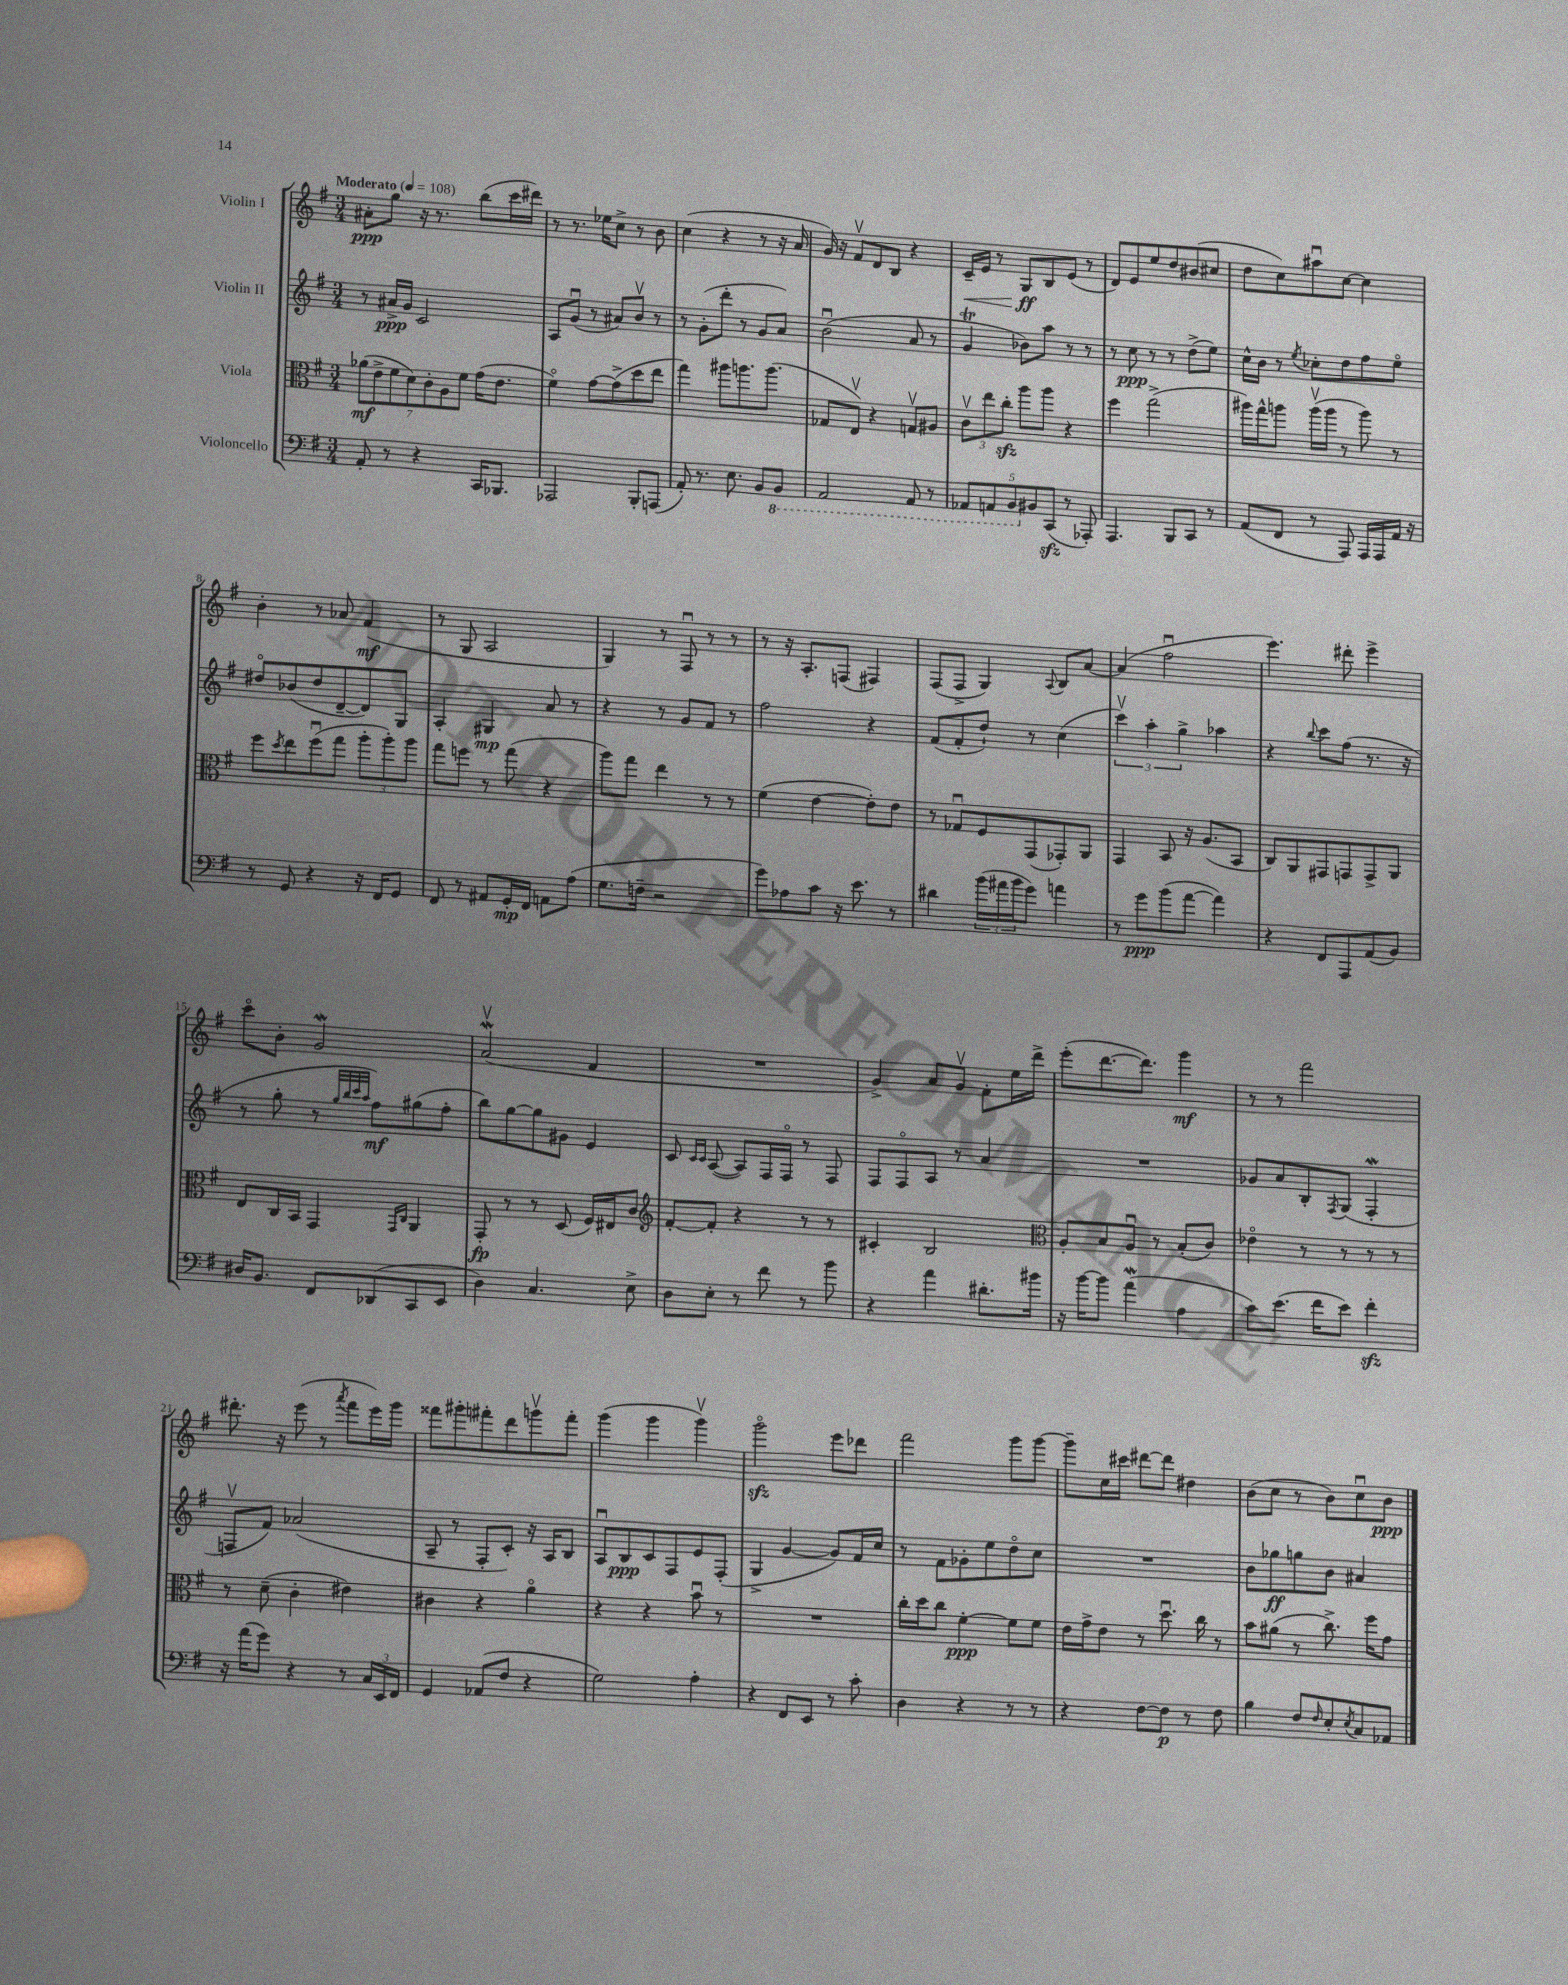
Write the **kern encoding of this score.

**kern	**kern	**kern	**kern
*staff4	*staff3	*staff2	*staff1
*clefF4	*clefC3	*clefG2	*clefG2
*k[f#]	*k[f#]	*k[f#]	*k[f#]
*M3/4	*M3/4	*M3/4	*M3/4
*MM108	*MM108	*MM108	*MM108
8AA'	(14a-	8r	8a#'
.	14e^	.	.
8r	.	16a#^	8gg
.	14f#	.	.
.	.	16g	.
.	14d)	.	.
4r	.	2c	16r
.	14c'	.	.
.	.	.	8.r
.	14A	.	.
.	14f#	.	.
16CC	(16g	.	(8bb
8.BBB-	8.e	.	.
.	.	.	16ccc
.	.	.	16ddd#)
=	=	=	=
2AAA-	4f#o)	8A	8r
.	.	(8gu	8.r
.	[8g	8r	.
.	.	.	16ee-
.	(8g^]	8a#)	8cc^
8BBB'	8dd	8bv	8r
(8AAA	8ee	8r	8b
=	=	=	=
8AA')	4gg)	8r	(4cc
8.r	.	(8g'	.
.	8aa#	8ddd'	4r
8.E	.	.	.
.	8.aa	8r	.
8BB	.	8g	8r
.	(8.aa	.	.
8BBB	.	8a)	16r
.	.	.	16a
=	=	=	=
2AAA	8G-	(2bu	16g)
.	.	.	16r
.	8Ev)	.	8f#v
.	4r	.	8d
.	.	.	8B
8AAA	8Gv	8a	4r
8r	8A#	8r	.
=	=	=	=
10AAA-	12cv	4g	16c~
.	.	.	16e
.	12ee	.	.
10AAA	.	.	.
.	.	.	8r
.	12cc'	.	.
10BBB	.	.	.
.	8aa	8b-)	8G
10BB#	.	.	.
.	8aa	8aa	8B
(10CC	.	.	.
8r	4r	8r	(8e
8AAA-')	.	8r	8r
=	=	=	=
4.AAA	4ff#	8r	8d)
.	.	8cc	8e
.	(2gg^	8r	8ee
8BBB	.	8r	8dd
8CC	.	(8dd^	(8b#
8r	.	8ee)	8cc#
=	=	=	=
(8AA	16aa#)	16cc^^	8dd
.	16gg^^	16b	.
8FF#	8aa	8r	8cc)
.	.	8qee	.
8r	(16aav	8cc-'	8aa#u
.	16aa	.	.
8AAA)	8r	8dd	[8cc
16AAA	8aa)	8ff#	4cc]
16AAA	.	.	.
16AA	8r	8eeo	.
16r	.	.	.
=	=	=	=
8r	8ff#	8dd#o	4b'
.	8qdd	.	.
8GG	8ee	(8b-	.
4r	(8ff#u	8dd#	8r
.	8gg	[8d~	8a-
16r	12aa'	8d])	(4f#
16FF#	.	.	.
.	12aa')	.	.
8GG	.	8G	.
.	12aa	.	.
=	=	=	=
8FF#	8gg	4A'	8r
8r	8ff	.	8G
8AA#	8r	4G#	2A
16GG'	(8gg	.	.
16FF#	.	.	.
8AA	4r	8a	.
(8A	.	8r	.
=	=	=	=
8.G	8aa)	4r	4G)
.	8gg	.	.
16F~	.	.	.
2r	4ee	8r	8r
.	.	8g	8F#u
.	8r	8f#	8r
.	8r	8r	8r
=	=	=	=
8g)	(4f#	2ff#	8r
8A-	.	.	16r
.	.	.	8.A'
8c	[4e	.	.
16r	.	.	(8F
8.e	.	.	.
.	8e'])	4r	4F#)
8r	8e	.	.
=	=	=	=
4d#	8r	(8f#	(8F#
.	8G-u	8f#'	8F#^
(24b	8F#	8dd`)	4G)
24a#	.	.	.
24b	.	.	.
8g)	(8GG	8r	.
.	.	.	8qqA
4a	8GG-')	(4cc	8B
.	8AA	.	[8a
=	=	=	=
8r	4GG	6cccv)	(4a]
8g	.	.	.
.	.	6aa'	.
(8b	8BB	.	2ff#u
.	.	6gg^	.
[8a	16r	.	.
.	(8.A	.	.
4a])	.	4aa-	.
.	8BB	.	.
=	=	=	=
4r	8C)	4r	4.eee)
.	8AA	.	.
.	.	8qqbb	.
8FF#	8GG#	8ccc	.
8AAA	8GG	(8ff#	8ddd#'
(8AA	8GG^	8.r	4eee^
8BB)	8AA	.	.
.	.	16r	.
=	=	=	=
16D#	8E	8r	8ccco
8.BB	.	.	.
.	16C	8gg'	8b'
.	16BB	.	.
8FF#	4GG	8r	2g
.	.	32qqgg	.
.	.	32qqbb	.
.	.	32qqccc	.
.	.	32qqaa	.
(8DD-	.	8ff#)	.
.	16qqGG	.	.
.	16qqC	.	.
8CC	4AA	(8gg#	.
8EE	.	8ff#'	.
=	=	=	=
4D)	8GG'	8bb)	(2av
.	8r	[8gg	.
4.C	8r	8gg]	.
.	(8D	8g#	.
.	16F#)	4e	4f#
.	16E#	.	.
8E^	8c	.	.
=	=	=	=
*	*clefG2	*	*
8D	[8f#'	8c	2.r
.	.	16qqc	.
.	.	16qqc	.
8E'	8f#']	([8A	.
8r	4r	8A])	.
8f#	.	16F#	.
.	.	16F#o	.
8r	8r	8r	.
8b	8r	8F#	.
=	=	=	=
4r	4c#'	8F#	4g^)
.	.	8F#o	.
4a	2B	8A	8a
.	.	8r	8gv
8.d#'	.	4a	8f#'
.	.	.	16ee
16b#	.	.	16ddd^
=	=	=	=
*	*clefC3	*	*
16r	8A'	2.r	(8eee'
[16b	.	.	.
8b]	8B	.	[8.ddd
(4a	8Au	.	.
.	.	.	8.ddd])
.	8r	.	.
4A	(8B'	.	4ggg
.	8c)	.	.
=	=	=	=
8c)	4e-o	8g-	8r
(8.e	.	8a	8r
.	8r	8B'	2fff#
16f#	.	.	.
.	.	8qF#	.
8e)	8r	(8G	.
4f#'	8r	4F#'	.
.	8r	.	.
=	=	=	=
16r	8r	8Fv	8.ddd#'
(16a	.	.	.
8g)	(8d~	8f#)	.
.	.	.	16r
4r	4c'	(2a-	(8eee
.	.	.	8r
.	.	.	8qaaa
8r	4e#)	.	8fff#
24C	.	.	16eee)
24EE	.	.	.
.	.	.	16ggg
24FF#	.	.	.
=	=	=	=
4GG	4c#	8A~	8fff##
.	.	8r	8ggg#'
(8AA-	4r	8F#'	8fff#'
8F#	.	8c')	8ddd
4r	4ao	16r	8gggv
.	.	16A	.
.	.	8B	8fff#'
=	=	=	=
2G)	4r	8Au	(4ggg
.	.	8B	.
.	4r	8c	4ggg
.	.	8F#	.
4A'	8bu	8e	4gggv)
.	8r	(8F#'	.
=	=	=	=
4r	2.r	4G^	2gggo
8FF#	.	[4g	.
8EE	.	.	.
8r	.	8g])	8eee
8c'	.	16f#	8ddd-
.	.	16cc	.
=	=	=	=
4D	16cc'	8r	2fff#
.	16dd	.	.
.	8cc	8f#	.
4r	[4f#'	8g-'	.
.	.	8ee	.
8r	8f#]	8ddo	8ggg
8r	8f#	8cc	[8ggg
=	=	=	=
4r	16e	2.r	8ggg~]
.	16g^	.	.
.	8e	.	16cc
.	.	.	16ccc#
[8F#	8r	.	[8ddd#
8F#]	8.ddu	.	8ddd#]
8r	.	.	4dd#
.	16cc	.	.
8F#	8r	.	.
=	=	=	=
4B	8b	8b	(8b
.	(8a#	8gg-	8cc
8F#	8r	8gg	8r
16qqF#	.	.	.
8E'	8.cc^)	8b	8b)
8qE	.	.	.
8C	.	4a#	8ccu
.	16ff#	.	.
8AA-	8g	.	8b
==	==	==	==
*-	*-	*-	*-
